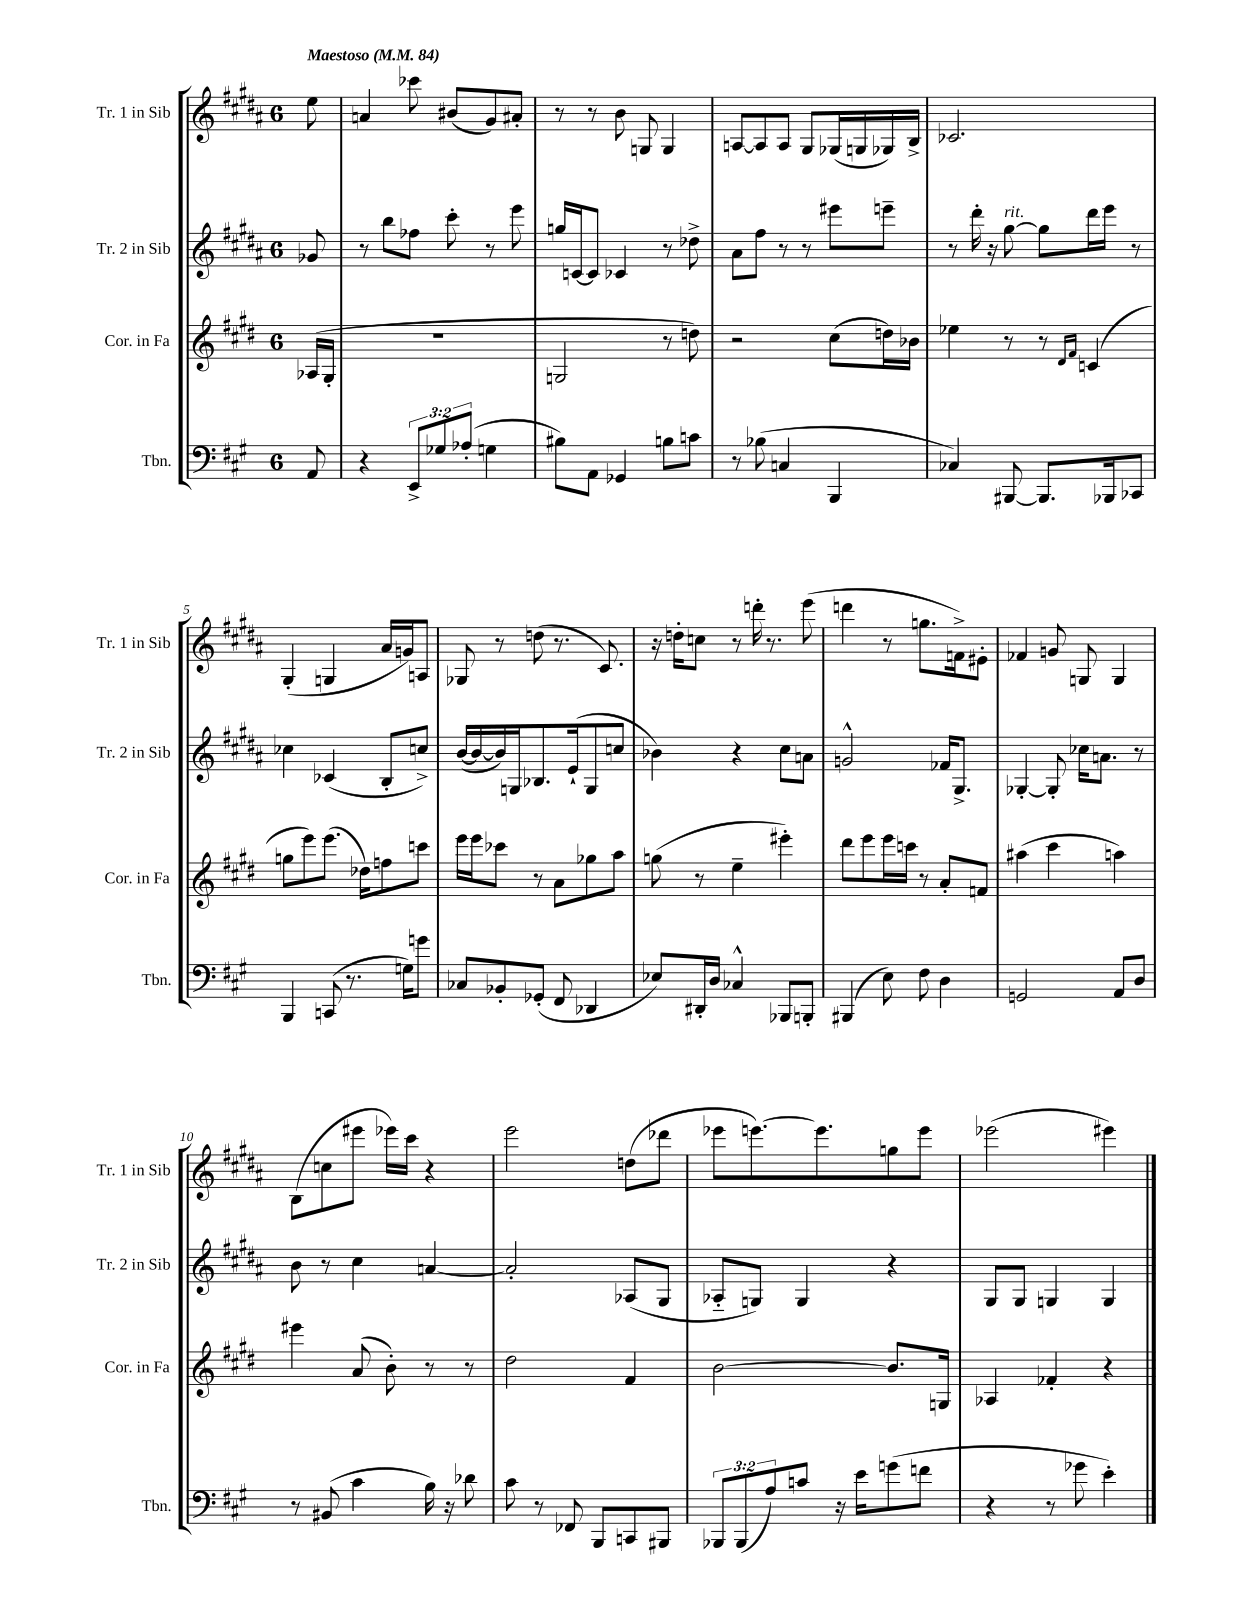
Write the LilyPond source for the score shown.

<<
\new StaffGroup <<
\new Staff = "s0" \with { instrumentName = "Tr. 1 in Sib" shortInstrumentName = "Tr. 1 in Sib" } {
    \clef treble \key b \major \once \override Staff.TimeSignature.style = #'single-digit \time 6/8 \partial 8 \tempo "Maestoso" 4 = 84
    e''8 |
    a'4 ces'''8 bis'8( gis'8) ais'8-. |
    r8 r8 b'8 g8 g4 |
    a8~ a8 a8 gis8 ges16( g16 ges16) b16-> |
    ces'2. |
    gis4-.( g4 ais'16 g'16) a8 |
    ges8 r8 d''8( r8. cis'8.) |
    r16 d''16-. c''8 r8 d'''16-. r8. e'''8( |
    d'''4 r8 g''8. f'16->) eis'8-. |
    fes'4 g'8 g8 g4 |
    b8( c''8 eis'''8 ees'''16) cis'''16 r4 |
    e'''2 d''8( des'''8 |
    ees'''8 e'''8.~) e'''8. g''8 e'''8 |
    ees'''2( eis'''4) \bar "|." |
}
\new Staff = "s1" \with { instrumentName = "Tr. 2 in Sib" shortInstrumentName = "Tr. 2 in Sib" } {
    \clef treble \key b \major \once \override Staff.TimeSignature.style = #'single-digit \time 6/8 \partial 8
    ges'8 |
    r8 b''8 fes''8 cis'''8-. r8 e'''8 |
    g''16 c'16~ c'8 ces'4 r8 des''8-> |
    ais'8 fis''8 r8 r8 eis'''8 e'''8-- |
    r8 dis'''16-. r16 gis''8~^\markup { \italic "rit." } gis''8 dis'''16 e'''16 r8 |
    ces''4 ces'4( b8-. c''8->) |
    b'16~( b'16~ b'16) g16 bes8. e'16-!( g8 c''8 |
    bes'4) r4 cis''8 a'8 |
    g'2-^ fes'16 gis8.-> |
    ges4~-. ges8-. ces''16 a'8. r8 |
    b'8 r8 cis''4 a'4~ |
    a'2-. aes8( gis8 |
    aes8-_ g8) g4 r4 |
    gis8 gis8 g4 g4 \bar "|." |
}
\new Staff = "s2" \with { instrumentName = "Cor. in Fa" shortInstrumentName = "Cor. in Fa" } {
    \clef treble \key e \major \once \override Staff.TimeSignature.style = #'single-digit \time 6/8 \partial 8
    aes16( gis16-. |
    R2. |
    g2 r8 d''8) |
    r2 cis''8( d''16) bes'16 |
    ees''4 r8 r8 \grace { dis'16 fis'16 } c'4( |
    g''8 e'''8) e'''8.( des''16) f''8 c'''8 |
    e'''16 e'''16 ces'''8 r8 a'8 ges''8 a''8 |
    g''8( r8 e''4-- eis'''4-.) |
    dis'''8 e'''8 e'''16 c'''16 r8 a'8-. f'8 |
    ais''4( cis'''4 a''4) |
    eis'''4 a'8( b'8-.) r8 r8 |
    dis''2 fis'4 |
    b'2~ b'8. g16 |
    aes4 fes'4-. r4 \bar "|." |
}
\new Staff = "s3" \with { instrumentName = "Tbn." shortInstrumentName = "Tbn." } {
    \clef bass \key a \major \once \override Staff.TimeSignature.style = #'single-digit \time 6/8 \override Staff.TupletNumber.text = #tuplet-number::calc-fraction-text \partial 8
    a,8 |
    r4 \tuplet 3/2 { e,8-> ges8 aes8-.( } g4 |
    bis8) a,8 ges,4 b8 c'8 |
    r8 bes8( c4 b,,4 |
    ces4) bis,,8~ bis,,8. bes,,16 ces,8 |
    b,,4 c,8( r8. g16) g'8 |
    ces8 bes,8-. ges,8-.( fis,8 des,4 |
    ees8) dis,16-. d16 ces4-^ bes,,8 b,,8-. |
    bis,,4( e8) fis8 d4 |
    g,2 a,8 d8 |
    r8 bis,8( cis'4 b16) r16 des'8 |
    cis'8 r8 fes,8 b,,8 c,8 bis,,8 |
    \tuplet 3/2 { bes,,8 bes,,8( a8) } c'8 r16 e'16 g'8( f'8 |
    r4 r8 ges'8 e'4-.) \bar "|." |
}
>>
>>
